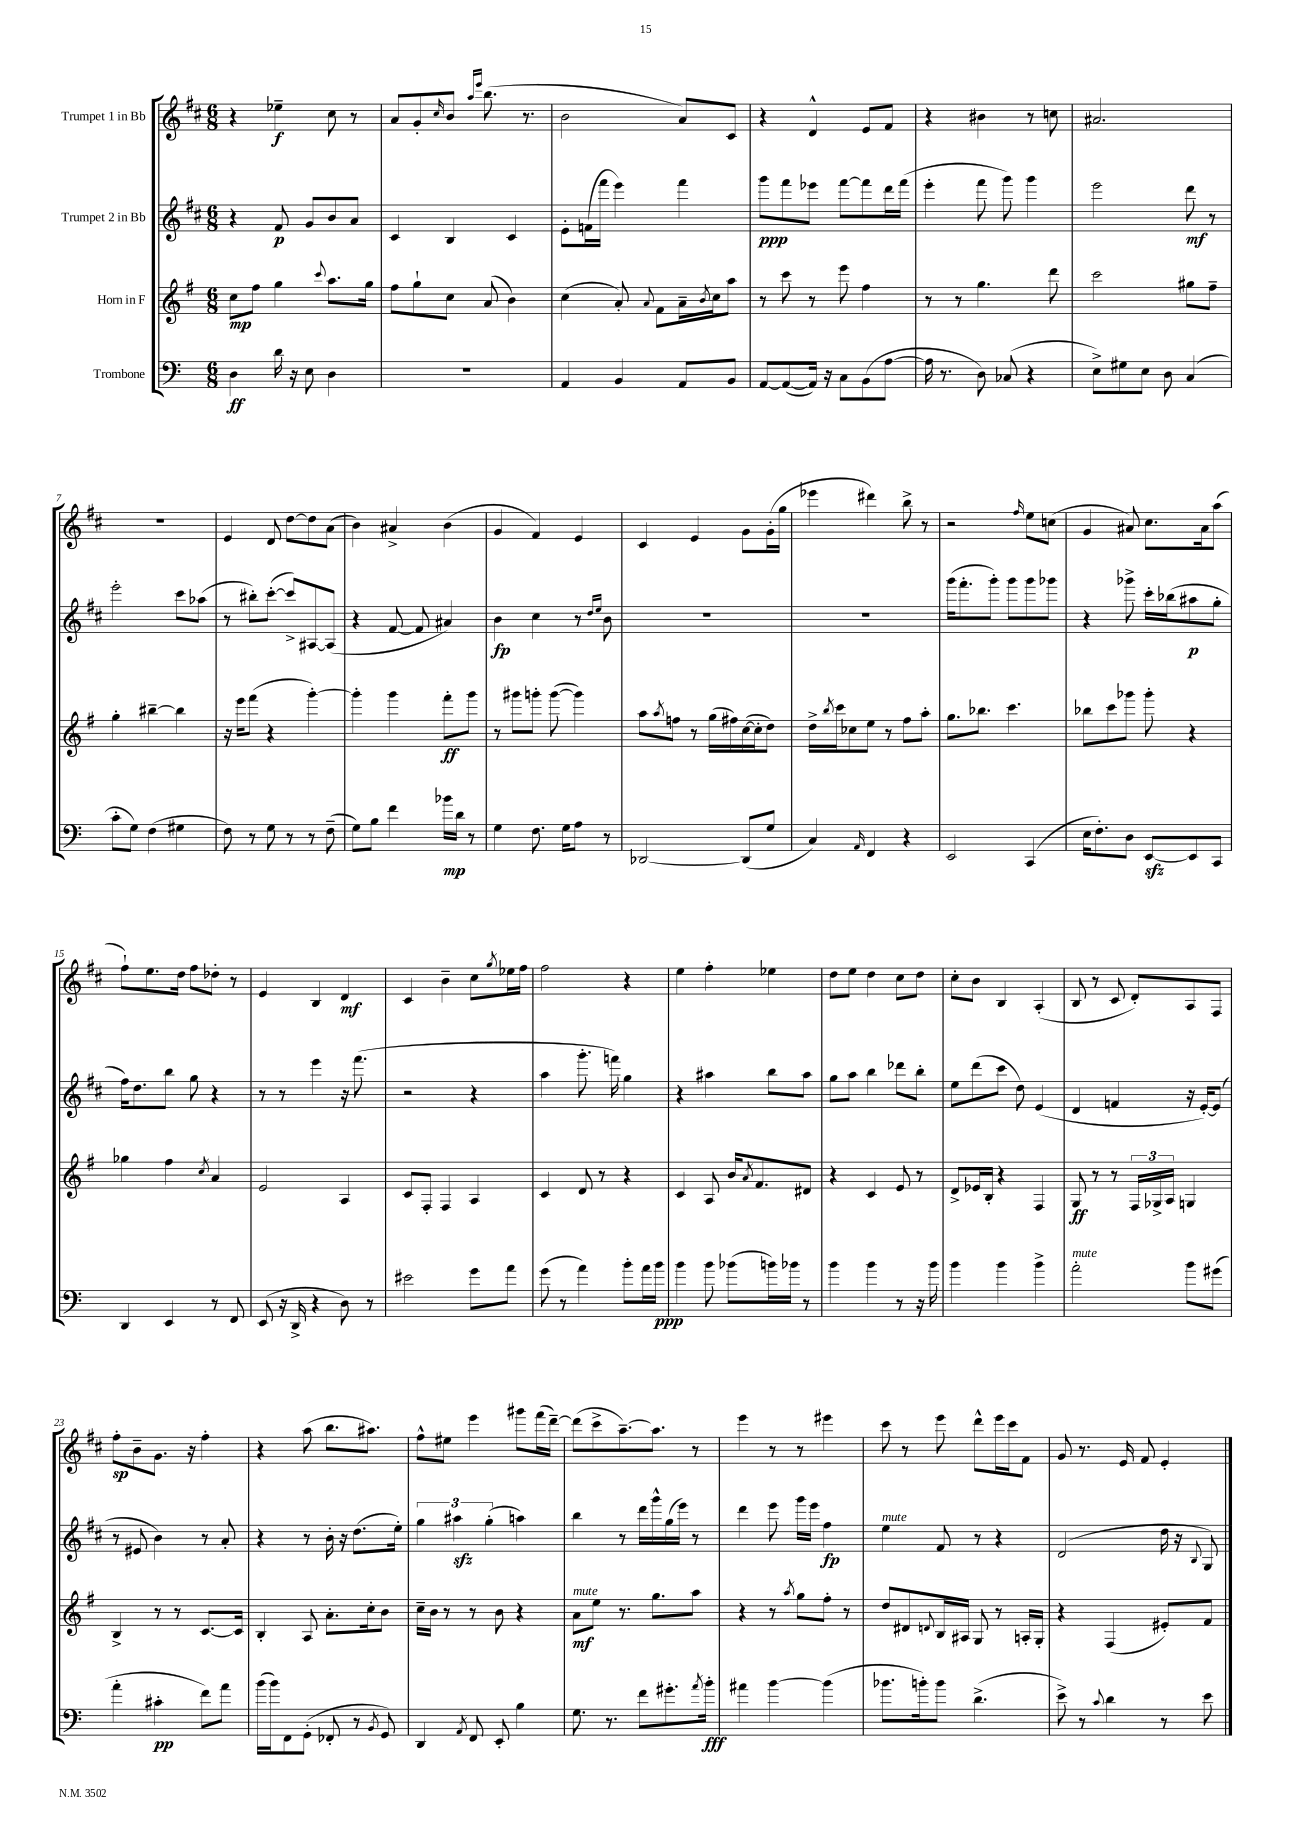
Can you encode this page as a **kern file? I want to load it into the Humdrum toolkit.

**kern	**dynam	**kern	**dynam	**kern	**dynam	**kern	**dynam
*part4	*part4	*part3	*part3	*part2	*part2	*part1	*part1
*staff4	*staff4	*staff3	*staff3	*staff2	*staff2	*staff1	*staff1
*I"Trombone	*	*I"Horn in F	*	*I"Trumpet 2 in Bb	*	*I"Trumpet 1 in Bb	*
*clefF4	*	*clefG2	*	*clefG2	*	*clefG2	*
*k[]	*	*k[f#]	*	*k[f#c#]	*	*k[f#c#]	*
*M6/8	*	*M6/8	*	*M6/8	*	*M6/8	*
=1	=1	=1	=1	=1	=1	=1	=1
4D\	ff	8cc\L	mp	4r	.	4r	.
.	.	8ff#\J	.	.	.	.	.
16d\	.	4gg\	.	8f#/	p	4ee-X~\	f
16r	.	.	.	.	.	.	.
8E\	.	.	.	8g/L	.	.	.
.	.	8qqccc/	.	.	.	.	.
4D\	.	8.aa\L	.	8b/	.	8cc#\	.
.	.	.	.	8a/J	.	8r	.
.	.	16gg\Jk	.	.	.	.	.
=2	=2	=2	=2	=2	=2	=2	=2
2.r	.	8ff#\L	.	4c#/	.	8a/L	.
.	.	8gg`\	.	.	.	8g'/	.
.	.	.	.	.	.	16qqcc#/	.
.	.	8cc\J	.	4B/	.	8b/J	.
.	.	.	.	.	.	16qqaa/LL	.
.	.	.	.	.	.	16qqeee/JJ	.
.	.	(8a/	.	.	.	(8.bb\	.
.	.	4b\)	.	4c#/	.	.	.
.	.	.	.	.	.	8.r	.
=3	=3	=3	=3	=3	=3	=3	=3
4AA/	.	(4cc\	.	8e'\L	.	2b\	.
.	.	.	.	(16fn\L	.	.	.
.	.	.	.	16fff#\JJ	.	.	.
4BB/	.	8a'/)	.	4eee\)	.	.	.
.	.	8qqa/	.	.	.	.	.
.	.	8f#\L	.	.	.	.	.
8AA/L	.	16a~\L	.	4fff#\	.	8a/L)	.
.	.	8qb/	.	.	.	.	.
.	.	16cc\J	.	.	.	.	.
8BB/J	.	8aa\J	.	.	.	8c#/J	.
=4	=4	=4	=4	=4	=4	=4	=4
[8AA/L	.	8r	.	8ggg\L	ppp	4r	.
(8AA/_	.	8ccc\	.	8fff#\	.	.	.
16AA/Jk])	.	8r	.	8eee-X\J	.	4d^^/	.
16r	.	.	.	.	.	.	.
8C\L	.	8eee\	.	[8fff#\L	.	.	.
(8BB\	.	4ff#\	.	8fff#\]	.	8e/L	.
[8A\J	.	.	.	16ddd\L	.	8f#/J	.
.	.	.	.	(16fff#\JJ	.	.	.
=5	=5	=5	=5	=5	=5	=5	=5
16A\]	.	8r	.	4eee'\	.	4r	.
8.r	.	.	.	.	.	.	.
.	.	8r	.	.	.	.	.
8D\)	.	4.gg\	.	8fff#\	.	4b#X\	.
(8C-X/	.	.	.	8ggg\)	.	.	.
4r	.	.	.	4ggg\	.	8r	.
.	.	8ddd\	.	.	.	8ccn\	.
=6	=6	=6	=6	=6	=6	=6	=6
8E^\L)	.	2ccc\	.	2eee\	.	2.a#X/	.
8G#X\	.	.	.	.	.	.	.
8E\J	.	.	.	.	.	.	.
8D\	.	.	.	.	.	.	.
(4C/	.	8gg#X\L	.	8ddd\	mf	.	.
.	.	8ff#~\J	.	8r	.	.	.
!!LO:LB:g=z
=7	=7	=7	=7	=7	=7	=7	=7
8c'\L	.	4gg'\	.	2eee'\	.	2.r	.
8G\J)	.	.	.	.	.	.	.
(4F\	.	[4bb#X~\	.	.	.	.	.
4G#X\	.	4bb#\]	.	8ccc#\L	.	.	.
.	.	.	.	(8aa-X\J	.	.	.
=8	=8	=8	=8	=8	=8	=8	=8
8F\)	.	16r	.	8r	.	4e/	.
.	.	16eee\KL	.	.	.	.	.
8r	.	(8fff#\J	.	8bb#X'\L)	.	.	.
8G\	.	4r	.	([8ccc#'\J	.	8d/	.
8r	.	.	.	8ccc#^/L])	.	[8dd\L	.
8r	.	[4ggg'\)	.	[8A#X/	.	8dd\]	.
(8F~\	.	.	.	(8A#/J]	.	(8a\J	.
=9	=9	=9	=9	=9	=9	=9	=9
8G\L)	.	4ggg'\]	.	4r	.	4b\)	.
8B\J	.	.	.	.	.	.	.
4f\	.	4ggg\	.	[8f#/	.	4a#X^/	.
.	.	.	.	8f#/]	.	.	.
16b-X\LL	mp	8fff#'\L	ff	4a#X/)	.	(4b\	.
16d\JJ	.	.	.	.	.	.	.
8r	.	8ggg\J	.	.	.	.	.
=10	=10	=10	=10	=10	=10	=10	=10
4G\	.	8r	.	4b\	fp	4g/	.
.	.	8ggg#X\L	.	.	.	.	.
8.F\	.	8gggn'\J	.	4cc#\	.	4f#/)	.
.	.	([8ggg\	.	.	.	.	.
16G\KL	.	.	.	.	.	.	.
8A\J	.	4ggg\])	.	8r	.	4e/	.
.	.	.	.	16qqdd/LL	.	.	.
.	.	.	.	16qqee/JJ	.	.	.
8r	.	.	.	8b\	.	.	.
=11	=11	=11	=11	=11	=11	=11	=11
[2DD-X/	.	8aa\L	.	2.r	.	4c#/	.
.	.	8qaa/	.	.	.	.	.
.	.	8ffn\J	.	.	.	.	.
.	.	8r	.	.	.	4e/	.
.	.	(16gg\LL	.	.	.	.	.
.	.	16ff#X\)	.	.	.	.	.
(8DD-/L]	.	([16cc\	.	.	.	8g\L	.
.	.	16cc'\J]	.	.	.	.	.
8G/J	.	8dd\J)	.	.	.	(16g'\L	.
.	.	.	.	.	.	16gg\JJ	.
=12	=12	=12	=12	=12	=12	=12	=12
4C/)	.	16dd^\LL	.	2.r	.	4eee-X\	.
.	.	8qbb/	.	.	.	.	.
.	.	16ccc\J	.	.	.	.	.
.	.	8cc-X\	.	.	.	.	.
16qqAA/	.	.	.	.	.	.	.
4FF/	.	8ee\J	.	.	.	4ddd#X\)	.
.	.	8r	.	.	.	.	.
4r	.	8ff#\L	.	.	.	8bb^\	.
.	.	8aa'\J	.	.	.	8r	.
=13	=13	=13	=13	=13	=13	=13	=13
2EE/	.	8.gg\L	.	(16ggg\KL	.	2r	.
.	.	.	.	8.fff#'\	.	.	.
.	.	8.bb-X\J	.	.	.	.	.
.	.	.	.	8ggg'\J)	.	.	.
.	.	4.ccc\	.	8ggg\L	.	.	.
.	.	.	.	.	.	16qqff#/	.
(4CC/	.	.	.	8ggg\	.	8ee\L	.
.	.	.	.	8ggg-X\J	.	(8ccn\J	.
=14	=14	=14	=14	=14	=14	=14	=14
16E\KL	.	8bb-X\L	.	4r	.	4g/	.
8.F'\)	.	.	.	.	.	.	.
.	.	8ccc\	.	.	.	.	.
8D\J	.	8ggg-X\J	.	8ggg-X^\	.	8a#X/)	.
[8EEzz/L	.	8ggg-'\	.	16ccc#'\LL	.	8.cc#\L	.
.	.	.	.	(16bb-X\J	.	.	.
8EE/]	.	4r	.	8aa#X\	p	.	.
.	.	.	.	.	.	16a#\k	.
8CC/J	.	.	.	8gg'\J	.	(8aa\J	.
!!LO:LB:g=z
=15	=15	=15	=15	=15	=15	=15	=15
4DD/	.	4gg-X\	.	16ff#\KL)	.	8ff#`\L)	.
.	.	.	.	8.dd\	.	.	.
.	.	.	.	.	.	8.ee\	.
4EE/	.	4ff#\	.	8bb\J	.	.	.
.	.	.	.	.	.	16dd\Jk	.
.	.	.	.	8gg\	.	8ff#\L	.
.	.	8qcc/	.	.	.	.	.
8r	.	4a/	.	4r	.	8dd-X'\J	.
8FF/	.	.	.	.	.	8r	.
=16	=16	=16	=16	=16	=16	=16	=16
(8EE/	.	2e/	.	8r	.	4e/	.
16r	.	.	.	8r	.	.	.
16DD^/	.	.	.	.	.	.	.
4r	.	.	.	4eee\	.	4B/	.
8D\)	.	4A/	.	16r	.	4d/	mf
.	.	.	.	(8.fff#\	.	.	.
8r	.	.	.	.	.	.	.
=17	=17	=17	=17	=17	=17	=17	=17
2e#X\	.	8c/L	.	2r	.	4c#/	.
.	.	8F#'/J	.	.	.	.	.
.	.	4F#/	.	.	.	4b~\	.
8g\L	.	4A/	.	4r	.	8cc#\L	.
.	.	.	.	.	.	8qgg/	.
8a\J	.	.	.	.	.	16ee-X\L	.
.	.	.	.	.	.	16ff#\JJ	.
=18	=18	=18	=18	=18	=18	=18	=18
(8g\	.	4c/	.	4aa\	.	2ff#\	.
8r	.	.	.	.	.	.	.
4a\)	.	8d/	.	8.ggg'\	.	.	.
.	.	8r	.	.	.	.	.
.	.	.	.	16fffn\)	.	.	.
8b'\L	.	4r	.	4gg\	.	4r	.
16a\L	.	.	.	.	.	.	.
16b\JJ	ppp	.	.	.	.	.	.
=19	=19	=19	=19	=19	=19	=19	=19
4b\	.	4c/	.	4r	.	4ee\	.
8b\	.	8A/	.	4aa#X\	.	4ff#'\	.
(8b-X\L	.	16b/KL	.	.	.	.	.
.	.	8qa/	.	.	.	.	.
.	.	8.f#/	.	.	.	.	.
16bn\L)	.	.	.	8bb\L	.	4ee-X\	.
16b-X\JJ	.	.	.	.	.	.	.
8r	.	8d#X/J	.	8aa#\J	.	.	.
=20	=20	=20	=20	=20	=20	=20	=20
4b\	.	4r	.	8gg\L	.	8dd\L	.
.	.	.	.	8aa\J	.	8ee\J	.
4b\	.	4c/	.	4bb\	.	4dd\	.
8r	.	8e/	.	8ddd-X\L	.	8cc#\L	.
16r	.	8r	.	8bb'\J	.	8dd\J	.
16b\	.	.	.	.	.	.	.
=21	=21	=21	=21	=21	=21	=21	=21
4b\	.	8d^/L	.	8ee\L	.	8cc#'\L	.
.	.	16e-X/L	.	(8ddd\	.	8b\J	.
.	.	16B'/JJ	.	.	.	.	.
4b\	.	4r	.	8ccc#\J	.	4B/	.
.	.	.	.	8dd\)	.	.	.
4b^\	.	4F#/	.	(4e/	.	(4A'/	.
=22	=22	=22	=22	=22	=22	=22	=22
!LO:TX:a:i:t=mute	!	!	!	!	!	!	!
2a'\	.	8G/	ff	4d/	.	8B/	.
.	.	8r	.	.	.	8r	.
.	.	8r	.	4fn/	.	8c#/	.
.	.	24F#/LL	.	.	.	8d'/L)	.
.	.	24G-X^/	.	.	.	.	.
.	.	24A/JJ	.	.	.	.	.
8b\L	.	4Gn/	.	16r	.	8A/	.
.	.	.	.	[16e'/KL)	.	.	.
(8g#X\J	.	.	.	(8e/J]	.	8F#/J	.
!!LO:LB:g=z
=23	=23	=23	=23	=23	=23	=23	=23
4a'\	.	4B^/	.	8r	.	8ff#'\L	sp
.	.	.	.	8e#X/	.	8b~\	.
4c#X'\	pp	8r	.	4b\)	.	8.g\J	.
.	.	8r	.	.	.	.	.
.	.	.	.	.	.	16r	.
8f\L)	.	[8.c/L	.	8r	.	4ff#'\	.
8a\J	.	.	.	8a'/	.	.	.
.	.	16c/Jk]	.	.	.	.	.
=24	=24	=24	=24	=24	=24	=24	=24
(16b\LL	.	4B'/	.	4r	.	4r	.
16b\J)	.	.	.	.	.	.	.
8FF\	.	.	.	.	.	.	.
(8GG'\J	.	8A/	.	8r	.	(8aa\	.
8FF-X'/	.	8.a'\L	.	16b'\	.	8.bb\L	.
.	.	.	.	16r	.	.	.
8r	.	.	.	(8.dd\L	.	.	.
.	.	16cc'\k	.	.	.	8.aa#X\J)	.
8qBB/	.	.	.	.	.	.	.
8GG/)	.	8b\J	.	.	.	.	.
.	.	.	.	16ee'\Jk)	.	.	.
=25	=25	=25	=25	=25	=25	=25	=25
4DD/	.	16cc~\LL	.	6gg\	.	8ff#^^\L	.
.	.	16b\JJ	.	.	.	.	.
.	.	8r	.	.	.	8ee#X\J	.
.	.	.	.	6aa#Xzz\	.	.	.
8qAA/	.	.	.	.	.	.	.
8FF/	.	8r	.	.	.	4eee\	.
.	.	.	.	(6gg'\	.	.	.
8EE'/	.	8b\	.	.	.	.	.
4B\	.	4r	.	4aan\)	.	8ggg#X\L	.
.	.	.	.	.	.	(16fff#\L	.
.	.	.	.	.	.	[16ddd~\JJ)	.
=26	=26	=26	=26	=26	=26	=26	=26
!	!	!LO:TX:a:i:t=mute	!	!	!	!	!
8.G\	.	8a\L	mf	4bb\	.	(8ddd\L]	.
.	.	8ee\J	.	.	.	8ccc#^\	.
8.r	.	.	.	.	.	.	.
.	.	8.r	.	8r	.	[8.aa~\)	.
8f\L	.	.	.	16ddd\LL	.	.	.
.	.	8.gg\L	.	16ggg^^\	.	8.aa\J]	.
8.g#X'\	.	.	.	(16gg\	.	.	.
.	.	.	.	16eee\JJ)	.	.	.
.	.	8aa\J	.	8r	.	8r	.
8qa/	.	.	.	.	.	.	.
16b'\Jk	fff	.	.	.	.	.	.
=27	=27	=27	=27	=27	=27	=27	=27
4a#X\	.	4r	.	4ddd\	.	4eee\	.
[4b\	.	8r	.	8eee\	.	8r	.
.	.	8qaa/	.	.	.	.	.
.	.	8gg\L	.	16ggg\LL	.	8r	.
.	.	.	.	16eee\JJ	.	.	.
(4b\]	.	8ff#'\J	.	4ff#\	fp	4eee#X\	.
.	.	8r	.	.	.	.	.
=28	=28	=28	=28	=28	=28	=28	=28
!	!	!	!	!LO:TX:a:i:t=mute	!	!	!
8.b-X\L	.	8dd/L	.	4ee\	.	8ccc#\	.
.	.	8d#X/	.	.	.	8r	.
16bn'\k)	.	.	.	.	.	.	.
.	.	8qqdn/	.	.	.	.	.
8b\J	.	16B/L	.	8f#/	.	8eee\	.
.	.	16A#X/JJ	.	.	.	.	.
(4.d^\	.	8G/	.	8r	.	8ddd^^\L	.
.	.	8r	.	4r	.	16eee\L	.
.	.	.	.	.	.	16ccc#\J	.
.	.	16An'/LL	.	.	.	8f#\J	.
.	.	16G'/JJ	.	.	.	.	.
=29	=29	=29	=29	=29	=29	=29	=29
8e^\)	.	4r	.	(2d/	.	8g/	.
8r	.	.	.	.	.	8.r	.
8qqc/	.	.	.	.	.	.	.
4d\	.	(4F#/	.	.	.	.	.
.	.	.	.	.	.	16e/	.
.	.	.	.	.	.	8f#/	.
8r	.	8e#X'/L)	.	16dd\	.	4e'/	.
.	.	.	.	16r	.	.	.
.	.	.	.	8qqB/	.	.	.
8e\	.	8f#/J	.	8G/)	.	.	.
==	==	==	==	==	==	==	==
*-	*-	*-	*-	*-	*-	*-	*-
